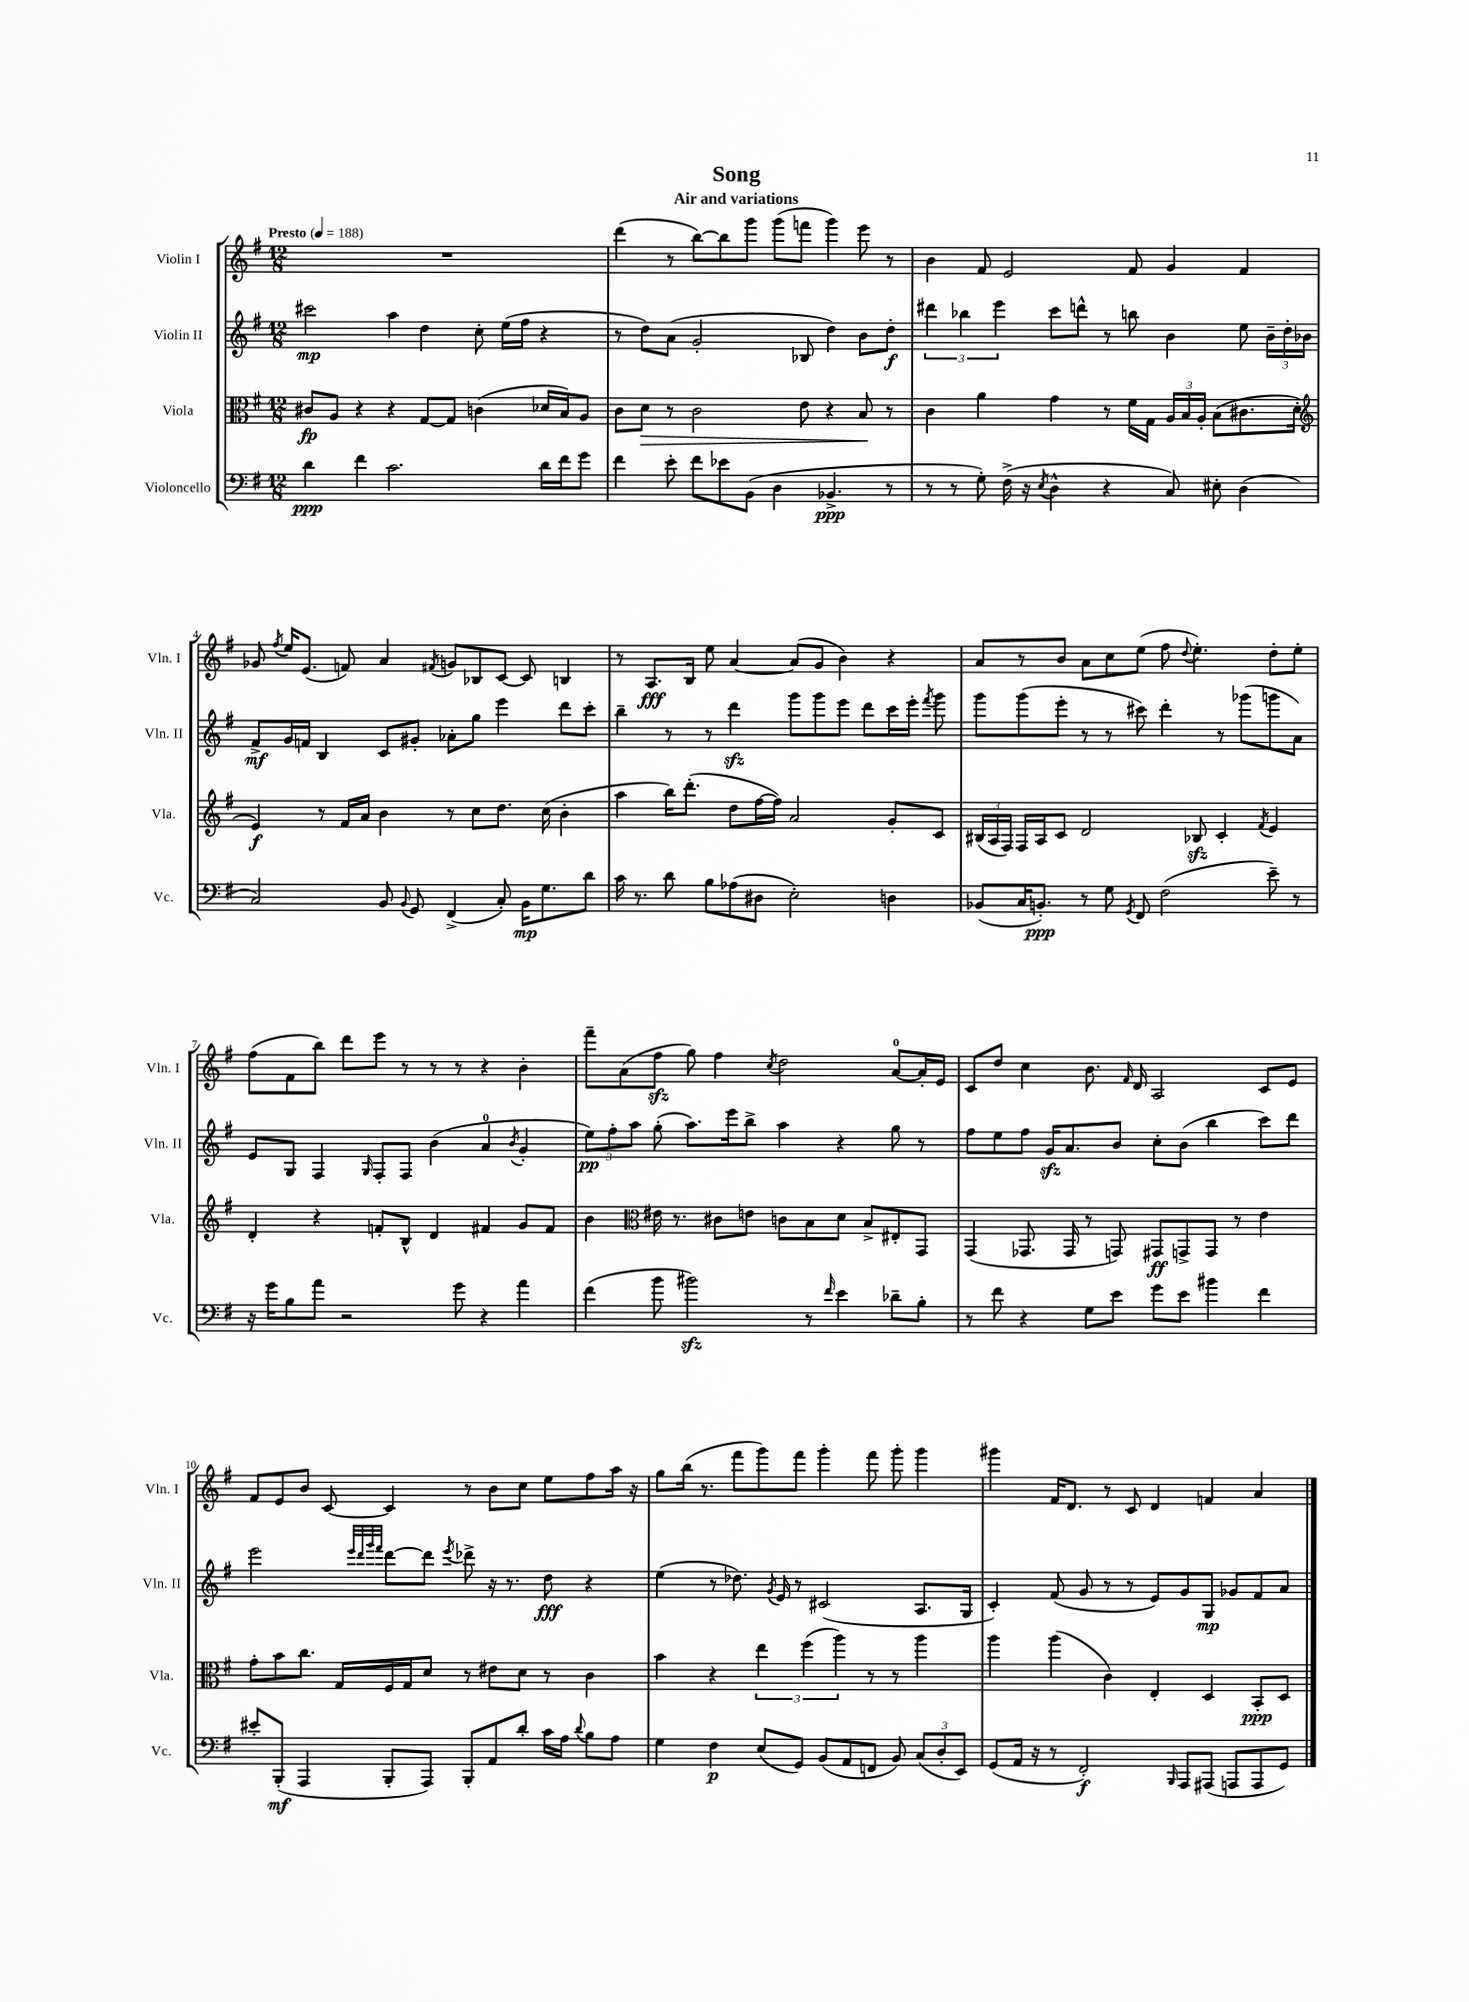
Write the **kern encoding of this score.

**kern	**kern	**kern	**kern
*staff4	*staff3	*staff2	*staff1
*clefF4	*clefC3	*clefG2	*clefG2
*k[f#]	*k[f#]	*k[f#]	*k[f#]
*M12/8	*M12/8	*M12/8	*M12/8
*MM188	*MM188	*MM188	*MM188
4d\	8c#/L	2ccc#\	1.r
.	8A/J	.	.
4f#\	4r	.	.
2.c\	4r	4aa\	.
.	[8G/L	4dd\	.
.	8G/]J	.	.
.	(4c\	8cc'\	.
.	.	(16ee\LL	.
.	.	16ff#\JJ	.
16d\LL	16d-/LL	4r	.
16f#\J	16B/J)	.	.
8g\J	8A/J	.	.
=	=	=	=
4f#\	8c\L	8r	(4ddd\
.	8d\J	8dd\L)	.
8e'\	8r	(8a\J	8r
8f#\L	2c\	2g'/	[8bb\L)
8e-\	.	.	8bb\]
(8BB\J	.	.	8ggg\J
4D\	.	.	(8ggg\L
.	8e\	8B-/	8fff\J
4.BB-^/	4r	4dd\)	4ggg\)
.	8B/	8b\L	8eee\
8r	8r	8dd'\J	8r
=	=	=	=
8r	4c\	6ddd#\	4b\
8r	.	.	.
.	.	6bb-\	.
8G'\)	4a\	.	8f#/
.	.	6eee\	.
(16F#^\	.	.	2e/
16r	.	.	.
8qE/	.	.	.
4D^^\	4g\	8ccc\L	.
.	.	8ddd^^\J	.
4r	8r	8r	.
.	16f#\LL	8bb\	8f#/
.	16G\JJ	.	.
8C/)	24A/LL	4b\	4g/
.	24B/	.	.
.	24A'/JJ	.	.
8E#'\	(8B\L	.	.
(4D\	8.c#\	8ee\	4f#/
.	.	24b~\LL	.
.	.	24dd'\	.
.	16d'\Jk	.	.
.	.	24b-\JJ	.
=	=	=	=
*	*clefG2	*	*
2C/)	4e/)	8f#^/L	8g-/
.	.	.	8qff#/
.	.	16g/L	16ee/LK
.	.	16f/JJ	(8.e/J
.	8r	4B/	.
.	16f#/LL	.	8f/)
.	16a/JJ	.	.
8BB/	4b\	8c/L	4a/
8qqBB/	.	.	.
8GG/	.	8g#'/J	.
.	.	.	8qf#/
(4FF#^/	8r	8a-'\L	8g/L
.	8cc\L	8gg\J	8B-/
8C'/)	8.dd\J	4eee\	[8c/J
16BB\LK	.	.	8c/]
8.G\	(16cc\	.	.
.	4b'\	8ddd\L	4B/
8d\J	.	8ccc'\J	.
=	=	=	=
16c\	4aa\	4bb~\	8r
8.r	.	.	.
.	.	.	8.A/L
8d\	16bb\LK)	8r	.
.	(8.ddd'\J	.	16B/Jk
8B\L	.	8r	8ee\
(8A-\	8dd\L	4ddd\	[4a/
8D#\J	[16ff#\L	.	.
.	16ff#\]JJ)	.	.
2E'\)	2a/	8ggg\L	(8a/]L
.	.	8ggg\	8g/J
.	.	8eee\J	4b\)
.	.	8ddd\L	.
4D\	8g'/L	16ccc\L	4r
.	.	16eee'\JJ	.
.	.	8qfff#/	.
.	8c/J	8ggg\	.
=	=	=	=
(8BB-/L	(24B#/LL	8ggg\L	8a/L
.	24A/	.	.
.	24F#/JJ)	.	.
16C/K	16F#/LL	(8ggg\	8r
8.BB'/J)	16A/J	.	.
.	8c/J	8eee'\J	8b/J
8r	2d/	8r	8a\L
8G\	.	8r	8cc\
8qGG/	.	.	.
8FF#/	.	8ccc#\)	(8ee\J
(2F#\	.	4ddd'\	8ff#\
.	.	.	8qqdd/
.	8B-/	.	4.ee'\)
.	4c'/	8r	.
.	.	(8ggg-\L	.
.	8qf#/	.	.
8e~\)	4e/	8ggg\	8dd'\L
8r	.	8a\J)	8ee'\J
=	=	=	=
16r	4d'/	8e/L	(8ff#\L
16g\LK	.	.	.
8B\	.	8G/J	8f#\
8a\J	4r	4F#/	8bb\J)
2r	.	.	8ddd\L
.	.	16qqG/	.
.	8f'/L	8F#'/L	8eee\J
.	8B^^/J	8F#/J	8r
.	4d/	(4b\	8r
8g\	.	.	8r
4r	4f#/	4a/	4r
.	.	8qb/	.
4a\	8g/L	4g'/	4b'\
.	8f#/J	.	.
=	=	=	=
(4f#\	4b\	12ee\L)	8fff#~\L
.	.	12ff#'\	.
.	.	.	(8a\
.	.	12aa\J	.
*	*clefC3	*	*
8b\	16e#\	(8gg'\	8ff#\J
.	8.r	.	.
2b#\)	.	8.aa\L)	8gg\)
.	8c#\L	.	4ff#\
.	.	16eee\k	.
.	8e\J	8bb^\J	.
.	.	.	8qcc/
.	8c\L	4aa\	2dd\
8r	8B\	.	.
16qqf#/	.	.	.
4e\	8d\J	4r	.
.	8B^/L	.	.
8d-~\L	8E#'/	8gg\	[8a/L
8B'\J	8GG/J	8r	16a'/]L
.	.	.	16e/JJ
=	=	=	=
8r	(4GG/	8ff#\L	8c/L
8f#\	.	8ee\	8dd/J
4r	8.GG-/	8ff#\J	4cc\
.	.	16g/LK	.
.	16GG-/	8.a/	.
8G\L	8r	.	8.b\
8e\J	8GG/)	8b/J	.
.	.	.	16qqf#/
.	.	.	16d/
8g\L	8GG#/L	8cc'\L	2A/
8e\J	8GG^/	(8b\J	.
4b#\	8GG/J	4bb\	.
.	8r	.	.
4f#\	4e\	8ccc\L)	8c/L
.	.	8ddd\J	8e/J
=	=	=	=
8e#'/L	8g'\L	2eee\	8f#/L
(8BBB'/J	8b\	.	8e/
4AAA/	8.cc\J	.	8b/J
.	.	.	[8c/
.	16G/LL	.	.
.	.	32qqeee/LLL	.
.	.	32qqddd/	.
.	.	32qqggg/	.
.	.	32qqfff#/JJJ	.
8BBB'/L	16F#/	[8ddd\L	4c/]
.	16G/J	.	.
8AAA/J)	8d/J	8ddd\]J	.
.	.	8qeee/	.
8BBB'/L	8r	8ddd-^\	8r
8AA/	8e#\L	16r	8b\L
.	.	8.r	.
8d'/J	8d\J	.	8cc\J
16c\LL	8r	8dd\	8ee\L
16A\JJ	.	.	.
8qqd/	.	.	.
8B\L	4c\	4r	8ff#\
8A\J	.	.	16aa\Jk
.	.	.	16r
=	=	=	=
4G\	4b\	(4ee\	8gg\L
.	.	.	(16bb\Jk
.	.	.	8.r
4F#\	4r	8r	.
.	.	8.dd-\)	8fff#\L
(8E/L	6ee\	.	8ggg\)
.	.	8qg/	.
.	.	16e/	.
8GG/J)	.	8r	8fff#\J
.	(6ff#\	.	.
(8BB/L	.	(2c#/	4ggg'\
.	6aa\)	.	.
8AA/	.	.	.
8FF/J	8r	.	8fff#\
8BB/)	8r	.	8ggg'\
(12C/L	4aa\	8.A/L	4ggg\
12D'/	.	.	.
12EE/J)	.	.	.
.	.	16G/Jk	.
=	=	=	=
(8GG/L	4aa\	4c'/)	4ggg#\
16AA/Jk	.	.	.
16r	.	.	.
8r	(4aa\	(8f#/	16f#/LK
.	.	.	8.d/J
2FF#'/)	.	8g/	.
.	4c\)	8r	8r
.	.	8r	8c/
.	4E'/	8e/L)	4d/
16qqBBB/	.	.	.
8AAA/L	.	8g/	.
(8AAA#/J	4D/	8G/J	4f/
8AAA/L	.	8g-/L	.
8AAA/	8BB'/L	8f#/	4a/
8GG/J)	8D/J	8a/J	.
==	==	==	==
*-	*-	*-	*-
